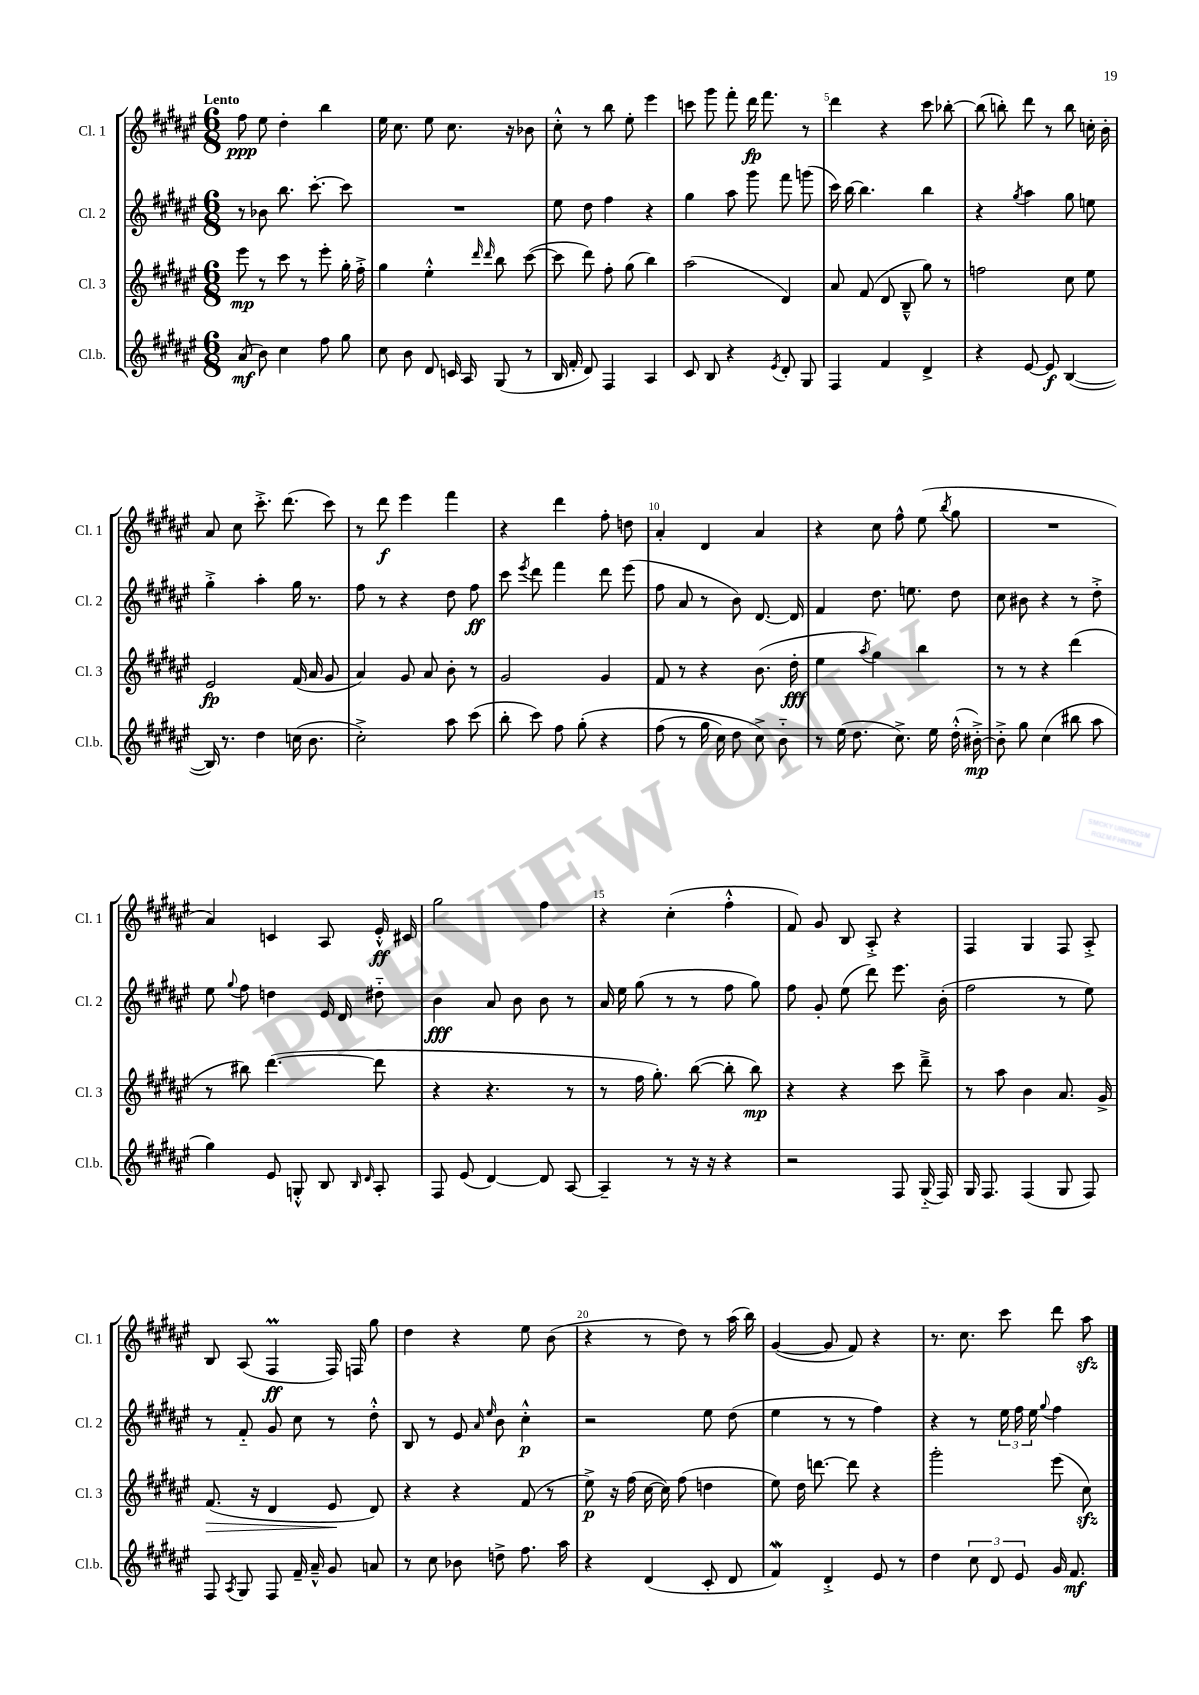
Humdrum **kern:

**kern	**dynam	**kern	**dynam	**kern	**dynam	**kern	**dynam
*part4	*part4	*part3	*part3	*part2	*part2	*part1	*part1
*staff4	*staff4	*staff3	*staff3	*staff2	*staff2	*staff1	*staff1
*I"Cl.b.	*	*I"Cl. 3	*	*I"Cl. 2	*	*I"Cl. 1	*
*I'Cl.b.	*	*I'Cl. 3	*	*I'Cl. 2	*	*I'Cl. 1	*
*clefG2	*	*clefG2	*	*clefG2	*	*clefG2	*
*k[f#c#g#d#a#e#]	*	*k[f#c#g#d#a#e#]	*	*k[f#c#g#d#a#e#]	*	*k[f#c#g#d#a#e#]	*
*M6/8	*	*M6/8	*	*M6/8	*	*M6/8	*
=1	=1	=1	=1	=1	=1	=1	=1
!	!	!	!	!	!	!LO:TX:a:B:t=Lento	!
(8a#/	mf	8eee#\	mp	8r	.	8ff#\	ppp
8b\)	.	8r	.	8b-X\	.	8ee#\	.
4cc#\	.	8ccc#\	.	8.bb\	.	4dd#'\	.
.	.	8r	.	.	.	.	.
.	.	.	.	[8.ccc#'\	.	.	.
8ff#\	.	8eee#'\	.	.	.	4bb\	.
8gg#\	.	16gg#'\	.	8ccc#\]	.	.	.
.	.	16ff#'^\	.	.	.	.	.
=2	=2	=2	=2	=2	=2	=2	=2
8cc#\	.	4gg#\	.	2.r	.	16ee#\	.
.	.	.	.	.	.	8.cc#\	.
8b\	.	.	.	.	.	.	.
8d#/	.	4ee#'^^\	.	.	.	8ee#\	.
16cn/	.	.	.	.	.	8.cc#\	.
16A#/	.	.	.	.	.	.	.
.	.	16qqddd#/	.	.	.	.	.
.	.	16qqddd#/	.	.	.	.	.
(8G#/	.	8bb\	.	.	.	.	.
.	.	.	.	.	.	16r	.
8r	.	([8ccc#\	.	.	.	8b-X\	.
=3	=3	=3	=3	=3	=3	=3	=3
16B/	.	8ccc#\]	.	8ee#\	.	8cc#'^^\	.
16f#'/	.	.	.	.	.	.	.
8d#/)	.	8ddd#\)	.	8dd#\	.	8r	.
4F#/	.	8ff#'\	.	4ff#\	.	8bb\	.
.	.	(8gg#\	.	.	.	8ee#'\	.
4A#/	.	4bb\)	.	4r	.	4eee#\	.
=4	=4	=4	=4	=4	=4	=4	=4
8c#/	.	(2aa#\	.	4gg#\	.	8cccn\	.
8B/	.	.	.	.	.	8ggg#\	.
4r	.	.	.	8aa#\	.	8fff#'\	.
.	.	.	.	8ggg#\	.	16ddd#\	fp
.	.	.	.	.	.	8.fff#\	.
8qe#/	.	.	.	.	.	.	.
8d#'/	.	4d#/)	.	8fff#\	.	.	.
8G#/	.	.	.	(8gggn\	.	8r	.
=5	=5	=5	=5	=5	=5	=5	=5
4F#/	.	8a#/	.	16ccc#\)	.	4ddd#\	.
.	.	.	.	[16bb\	.	.	.
.	.	(8f#/	.	4.bb\]	.	.	.
4f#/	.	8d#/	.	.	.	4r	.
.	.	8B~^^/	.	.	.	.	.
4d#^/	.	8gg#\)	.	4bb\	.	8ccc#\	.
.	.	8r	.	.	.	[8bb-X'\	.
=6	=6	=6	=6	=6	=6	=6	=6
4r	.	2ffn\	.	4r	.	(8bb-\]	.
.	.	.	.	.	.	8bbn'\)	.
.	.	.	.	8qgg#/	.	.	.
[8e#/	.	.	.	4aa#\	.	8ddd#\	.
8e#/]	f	.	.	.	.	8r	.
([4B/	.	8cc#\	.	8gg#\	.	8bb\	.
.	.	8ee#\	.	8een\	.	16ccn'\	.
.	.	.	.	.	.	16b'\	.
!!LO:LB:g=z
=7	=7	=7	=7	=7	=7	=7	=7
16B/])	.	2e#/	fp	4gg#'^\	.	8a#/	.
8.r	.	.	.	.	.	.	.
.	.	.	.	.	.	8cc#\	.
4dd#\	.	.	.	4aa#'\	.	8.ccc#'^\	.
.	.	.	.	.	.	(8.ddd#\	.
(16ccn\	.	(16f#/	.	16gg#\	.	.	.
8.b\	.	16a#/	.	8.r	.	.	.
.	.	8g#/	.	.	.	8ccc#\)	.
=8	=8	=8	=8	=8	=8	=8	=8
2cc#'^\)	.	4a#/)	.	8ff#\	.	8r	.
.	.	.	.	8r	.	8ddd#\	f
.	.	8g#/	.	4r	.	4eee#\	.
.	.	8a#/	.	.	.	.	.
8aa#\	.	8b'\	.	8dd#\	.	4fff#\	.
(8ccc#\	.	8r	.	8ff#\	ff	.	.
=9	=9	=9	=9	=9	=9	=9	=9
8bb'\	.	2g#/	.	8ccc#\	.	4r	.
.	.	.	.	8qeee#/	.	.	.
8ccc#\)	.	.	.	8ddd#\	.	.	.
8ff#\	.	.	.	4fff#\	.	4ddd#\	.
(8gg#'\	.	.	.	.	.	.	.
4r	.	4g#/	.	8ddd#\	.	8ff#'\	.
.	.	.	.	(8eee#\	.	8ddn\	.
=10	=10	=10	=10	=10	=10	=10	=10
(8ff#\	.	8f#/	.	8ff#\	.	4a#'/	.
8r	.	8r	.	8a#/	.	.	.
16gg#\	.	4r	.	8r	.	4d#/	.
16cc#\)	.	.	.	.	.	.	.
8dd#\	.	.	.	8b\)	.	.	.
8cc#^\)	.	(8.b\	.	[8.d#/	.	4a#/	.
8b\	.	.	.	.	.	.	.
.	.	16dd#'\	fff	16d#/]	.	.	.
=11	=11	=11	=11	=11	=11	=11	=11
8r	.	4ee#\	.	4f#/	.	4r	.
(16ee#\	.	.	.	.	.	.	.
8.dd#\	.	.	.	.	.	.	.
.	.	8qaa#/	.	.	.	.	.
.	.	4gg#\)	.	8.dd#\	.	8cc#\	.
8.cc#^\)	.	.	.	.	.	8ff#^^\	.
.	.	.	.	8.een\	.	.	.
.	.	4bb\	.	.	.	(8ee#\	.
16ee#\	.	.	.	.	.	.	.
.	.	.	.	.	.	8qbb/	.
(16dd#'^^\	.	.	.	8dd#\	.	8gg#\	.
[16b#X'^\)	mp	.	.	.	.	.	.
=12	=12	=12	=12	=12	=12	=12	=12
8b#'^\]	.	8r	.	8cc#\	.	2.r	.
8gg#\	.	8r	.	8b#X\	.	.	.
(4cc#\	.	4r	.	4r	.	.	.
8bb#X\	.	(4ddd#\	.	8r	.	.	.
8aa#\	.	.	.	8dd#'^\	.	.	.
!!LO:LB:g=z
=13	=13	=13	=13	=13	=13	=13	=13
4gg#\)	.	8r	.	8ee#\	.	4a#/)	.
.	.	.	.	8qqgg#/	.	.	.
.	.	8bb#X\)	.	8ff#\	.	.	.
8e#/	.	([4.ddd#\	.	4ddn\	.	4cn/	.
8Gn'^^/	.	.	.	.	.	.	.
8B/	.	.	.	16e#/	.	8A#/	.
.	.	.	.	16d#/	.	.	.
16qqB/	.	.	.	.	.	.	.
16qqd#/	.	.	.	.	.	.	.
8A#'/	.	8ddd#\]	.	8dd#X\	.	16e#'^^/	ff
.	.	.	.	.	.	16c#X/	.
=14	=14	=14	=14	=14	=14	=14	=14
8F#/	.	4r	.	4b\	fff	2gg#\	.
(8e#/	.	.	.	.	.	.	.
[4d#/)	.	4.r	.	8a#/	.	.	.
.	.	.	.	8b\	.	.	.
8d#/]	.	.	.	8b\	.	4ff#\	.
[8A#/	.	8r	.	8r	.	.	.
=15	=15	=15	=15	=15	=15	=15	=15
4A#~/]	.	8r	.	16a#/	.	4r	.
.	.	.	.	16ee#\	.	.	.
.	.	16ff#\	.	(8gg#\	.	.	.
.	.	8.gg#'\)	.	.	.	.	.
8r	.	.	.	8r	.	(4cc#'\	.
16r	.	([8bb\	.	8r	.	.	.
16r	.	.	.	.	.	.	.
4r	.	8bb'\]	.	8ff#\	.	4ff#'^^\	.
.	.	8bb\)	mp	8gg#\)	.	.	.
=16	=16	=16	=16	=16	=16	=16	=16
2r	.	4r	.	8ff#\	.	8f#/)	.
.	.	.	.	8g#'/	.	8g#/	.
.	.	4r	.	(8ee#\	.	8B/	.
.	.	.	.	8ddd#\)	.	8A#'^/	.
8F#/	.	8ccc#\	.	8.eee#\	.	4r	.
(16G#/	.	8ddd#~^\	.	.	.	.	.
16F#/)	.	.	.	(16b'\	.	.	.
=17	=17	=17	=17	=17	=17	=17	=17
16G#/	.	8r	.	2ff#\	.	4F#/	.
8.F#/	.	.	.	.	.	.	.
.	.	8aa#\	.	.	.	.	.
(4F#/	.	4b\	.	.	.	4G#/	.
8G#/	.	8.a#/	.	8r	.	8F#/	.
8F#/)	.	.	.	8ee#\)	.	8A#'^/	.
.	.	16g#^/	.	.	.	.	.
!!LO:LB:g=z
=18	=18	=18	=18	=18	=18	=18	=18
!	!	!	!LO:HP:b	!	!	!	!
8F#/	.	(8.f#/	>	8r	.	8B/	.
8qA#/	.	.	.	.	.	.	.
8G#/	.	.	.	8f#/	.	(8A#/	.
.	.	16r	.	.	.	.	.
8F#/	.	4d#/	.	8g#/	.	4F#M/	ff
16f#~/	.	.	.	8cc#\	.	.	.
16a#~^^/	.	.	.	.	.	.	.
8g#/	.	8e#/	.	8r	.	16F#/)	.
.	.	.	.	.	.	16Fn/	.
8an/	.	8d#/)	]	8dd#'^^\	.	8gg#\	.
=19	=19	=19	=19	=19	=19	=19	=19
8r	.	4r	.	8B/	.	4dd#\	.
8cc#\	.	.	.	8r	.	.	.
8b-X\	.	4r	.	8e#/	.	4r	.
.	.	.	.	16qqa#/	.	.	.
.	.	.	.	16qqee#/	.	.	.
8ddn^\	.	.	.	8b\	.	.	.
8.ff#\	.	(8f#/	.	4cc#'^^\	p	8ee#\	.
.	.	8r	.	.	.	(8b\	.
16aa#\	.	.	.	.	.	.	.
=20	=20	=20	=20	=20	=20	=20	=20
4r	.	8ee#^\)	p	2r	.	4r	.
.	.	16r	.	.	.	.	.
.	.	(16ff#\	.	.	.	.	.
(4d#/	.	[16cc#\	.	.	.	8r	.
.	.	16cc#\])	.	.	.	.	.
.	.	(8ff#\	.	.	.	8dd#\)	.
8c#'/	.	4ddn\	.	8ee#\	.	8r	.
8d#/	.	.	.	(8dd#\	.	(16aa#\	.
.	.	.	.	.	.	16bb\)	.
=21	=21	=21	=21	=21	=21	=21	=21
4f#w/)	.	8ee#\)	.	4ee#\	.	([4g#/	.
.	.	16dd#\	.	.	.	.	.
.	.	[8.dddn\	.	.	.	.	.
4d#'^/	.	.	.	8r	.	8g#/]	.
.	.	8ddd\]	.	8r	.	8f#/)	.
8e#/	.	4r	.	4ff#\)	.	4r	.
8r	.	.	.	.	.	.	.
=22	=22	=22	=22	=22	=22	=22	=22
4dd#\	.	2ggg#'\	.	4r	.	8.r	.
.	.	.	.	.	.	8.cc#\	.
12cc#\	.	.	.	8r	.	.	.
12d#/	.	.	.	.	.	.	.
.	.	.	.	24ee#\	.	8ccc#\	.
12e#/	.	.	.	24ff#\	.	.	.
.	.	.	.	24ee#\	.	.	.
.	.	.	.	8qqgg#/	.	.	.
16g#/	.	(8eee#\	.	4ff#\	.	8ddd#\	.
8.f#/	mf	.	.	.	.	.	.
.	.	8cc#zz\)	.	.	.	8aa#zz\	.
==	==	==	==	==	==	==	==
*-	*-	*-	*-	*-	*-	*-	*-
